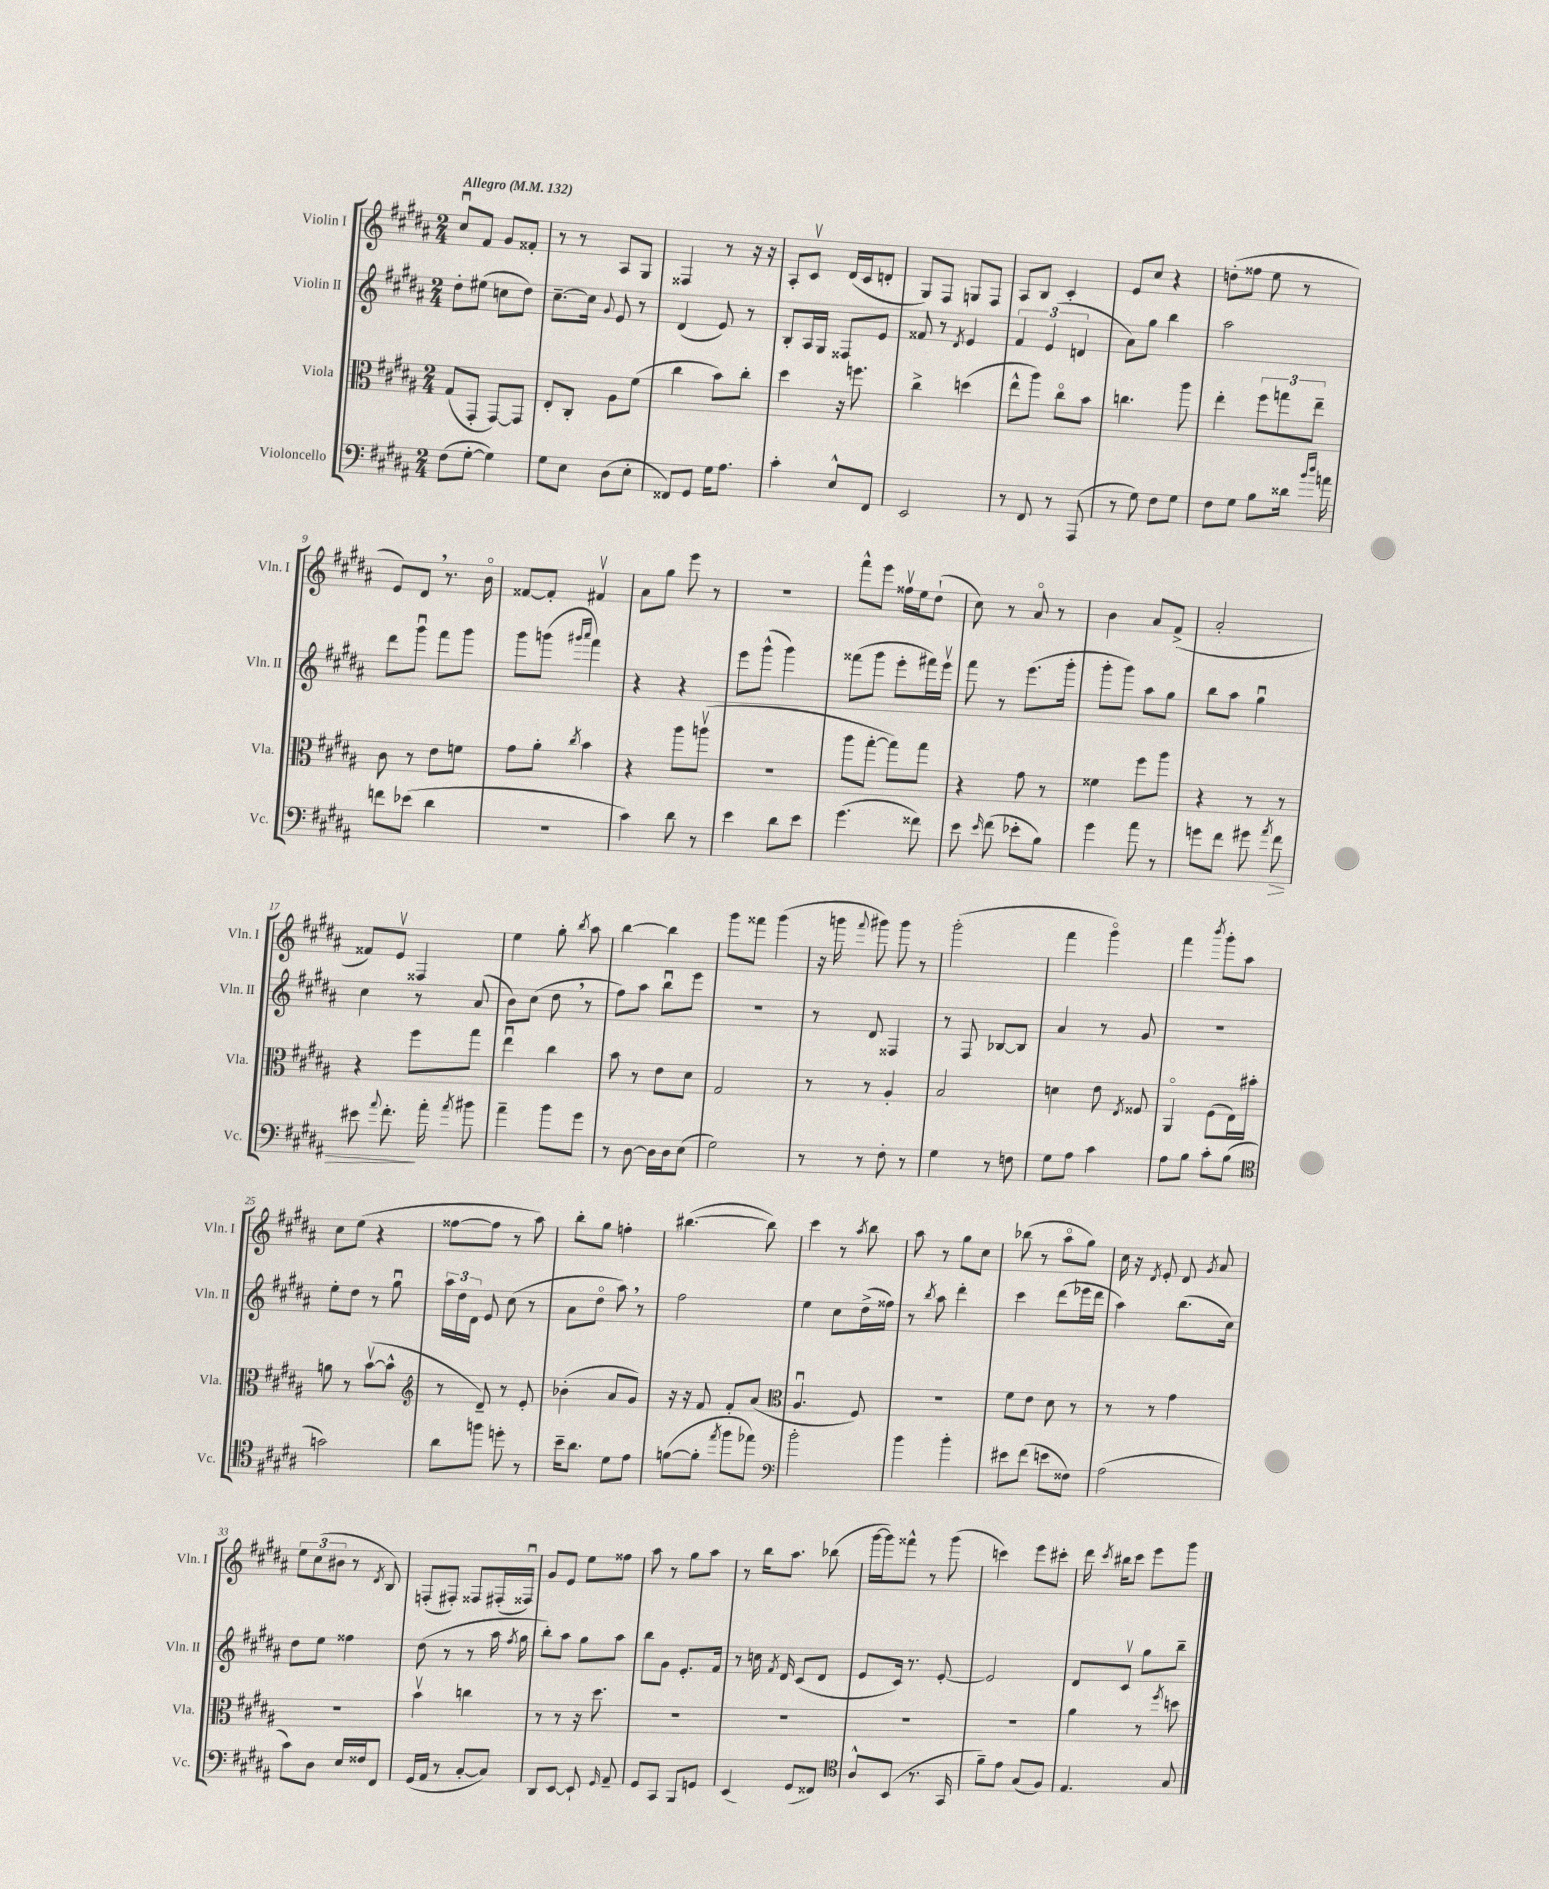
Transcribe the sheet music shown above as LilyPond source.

<<
\new StaffGroup <<
\new Staff = "s0" \with { instrumentName = "Violin I" shortInstrumentName = "Vln. I" } {
    \clef treble \key b \major \numericTimeSignature \time 2/4 \tempo "Allegro" 4 = 132
    \autoBeamOff cis''8[\downbow fis'8] gis'8[ fisis'8]-. |
    r8 r8 ais8[ gis8] |
    fisis4 r8 r16 r16 |
    ais8[-. cis'8]\upbow dis'16[( cis'16 d'8]-. |
    gis8[) fis8] g8[ fis8] |
    ais8[ b8] cis'4-. |
    e'8[ cis''8] r4 |
    d''8[-.( fisis''8] e''8 r8 |
    e'8[) dis'8] \breathe r8. b'16\flageolet |
    fisis'8[~ fisis'8]-. fis'4\upbow |
    ais'8[ gis''8] e'''8 r8 |
    R2 |
    fis'''8[-^ e'''8] fisis''16[\upbow e''16 dis''8]-!( |
    cis''8) r8 ais'8\flageolet r8 |
    b'4 ais'8[ fis'8]->( |
    ais'2-. |
    fisis'8[) e'8]\upbow fisis4 |
    e''4 gis''8-. \acciaccatura { b''8 } ais''8 |
    b''4~ b''4 |
    gis'''8[ fisis'''8] gis'''4( |
    r16 g'''16 \appoggiatura { fis'''8 } gis'''8) gis'''8 r8 |
    gis'''2-.( |
    fis'''4 gis'''4\flageolet) |
    fis'''4 \acciaccatura { b'''8 } gis'''8[-. ais''8] |
    cis''8[ e''8]( r4 |
    fisis''8[~ fisis''8] r8 ais''8) |
    b''8[-. gis''8] f''4-. |
    bis''4.~( bis''8) |
    cis'''4 r8 \acciaccatura { ais''8 } b''8 |
    ais''8 r8 gis''8[ cis''8] |
    bes''8( r8 ais''8[\flageolet gis''8]) |
    cis''16 r16 \acciaccatura { dis'8 } e'8-. dis'8 \acciaccatura { gis'8 } ais'8 |
    \tuplet 3/2 { e''8[ cis''8( bis'8] } r8 \acciaccatura { dis'8 } b8) |
    f8[-.( fis8]-.) fisis8[ fis16-.( fisis16]\downbow) |
    gis'8[ e'8] e''8[ fisis''8] |
    ais''8 r8 gis''8[ ais''8] |
    r8 b''16[ ais''8.] bes''8( |
    gis'''16[~ gis'''16) fisis'''8]-^ r8 gis'''8( |
    c'''4) e'''8[ cis'''8]-. |
    dis'''16 \acciaccatura { cis'''8 } bis''16[ cis'''8] e'''8[ gis'''8] \bar "|." |
}
\new Staff = "s1" \with { instrumentName = "Violin II" shortInstrumentName = "Vln. II" } {
    \clef treble \key b \major \numericTimeSignature \time 2/4
    \autoBeamOff dis''8[-. eis''8]( c''8[ dis''8]) |
    cis''8.[~-- cis''16] \appoggiatura { gis'8 } e'8 r8 |
    dis'4( e'8) r8 |
    b8[-. ais16 gis16] fisis8[ e'8] |
    fisis'8 r8 \acciaccatura { dis'8 } e'4 |
    \tuplet 3/2 { fis'4 e'4( d'4 } |
    ais'8[) gis''8] b''4 |
    ais''2 |
    dis'''8[ gis'''8]\downbow fis'''8[ gis'''8] |
    gis'''8[ g'''8]( \grace { gis'''16[ ais'''16] } fis'''4) |
    r4 r4 |
    e'''8[ gis'''8]-^( gis'''4) |
    fisis'''8[( gis'''8] e'''8[-. fis'''16) e'''16]\upbow |
    fis'''8 r8 e'''8.[( gis'''16]-. |
    gis'''8[-. gis'''8]) ais''8[ gis''8] |
    b''8[ ais''8] gis''4\downbow |
    cis''4 r8 ais'8( |
    b'8[) cis''8]( dis''8 \breathe r8 |
    fis''8[) ais''8] b''8[\downbow e'''8] |
    R2 |
    r8 dis'8 fisis4 |
    r8 fis8 bes8[~ bes8] |
    ais'4 r8 gis'8 |
    R2 |
    e''8[-. dis''8] r8 gis''8\downbow |
    \tuplet 3/2 { ais''16[ dis''16 dis'16] } e'8 cis''8( r8 |
    ais'8[ dis''8]\flageolet ais''8) \breathe r8 |
    fis''2 |
    e''4 cis''8[ dis''16->( fisis''16]) |
    r8 \acciaccatura { b''8 } ais''8 dis'''4-. |
    cis'''4 dis'''8[( ees'''16 dis'''16] |
    ais''4) b''8.[( cis''16]) |
    dis''8[ e''8] fisis''4 |
    dis''8( r8 r8 ais''16 \acciaccatura { fis''8 } gis''16 |
    b''8[-.) ais''8] gis''8[ ais''8] |
    b''8[ gis'8] e'8.[-. fis'16] |
    r8 c''16 \acciaccatura { fis'8 } dis'16 cis'8[( dis'8] |
    e'8[ cis'16]) r8. e'8~-. |
    e'2 |
    dis'8[ cis'8]\upbow gis''8[ b''8]-- \bar "|." |
}
\new Staff = "s2" \with { instrumentName = "Viola" shortInstrumentName = "Vla." } {
    \clef alto \key b \major \numericTimeSignature \time 2/4
    \autoBeamOff gis8[( gis,8]-. gis,8[~) gis,8] |
    e8[-. cis8]-. ais8[ fis'8]( |
    cis''4 b'8[) cis''8]-. |
    dis''4 r16 f''8. |
    cis''4-> d''4( |
    e''8[-^ ais''8]) cis''8[\flageolet b'8] |
    c''4. ais''8 |
    e''4-. \tuplet 3/2 { fis''8[ g''8 e''8]-- } |
    cis'8 r8 e'8[ f'8] |
    gis'8[ ais'8]-. \acciaccatura { cis''8 } b'4 |
    r4 ais''8[ a''8]\upbow( |
    r2 |
    ais''8[ gis''8]~-. gis''8[) gis''8] |
    r4 gis'8 r8 |
    fisis'4 fis''8[ ais''8] |
    r4 r8 r8 |
    r4 fis''8[ gis''8] |
    e''4\downbow cis''4 |
    b'8 r8 e'8[ dis'8] |
    gis2 |
    r8 r8 ais4-. |
    b2 |
    d'4 e'8 \acciaccatura { e8 } fisis8 |
    ais,4\flageolet fis8[( e16) bis'16]-. |
    a'8 r8 b'8[~\upbow( b'8]-^ |
    \clef treble r8 dis'8--) r8 e'8-. |
    bes'4-.( ais'8[ gis'8]) |
    r16 r16 fis'8 fis'8[-. ais'8]( |
    \clef alto ais4.\downbow fis8) |
    R2 |
    fis'8[ e'8] dis'8 r8 |
    r8 r8 gis'4 |
    R2 |
    b'4\upbow c''4 |
    r8 r8 r16 dis''8. |
    R2 |
    R2 |
    R2 |
    R2 |
    ais'4 r8 \acciaccatura { fis''8 } d''8 \bar "|." |
}
\new Staff = "s3" \with { instrumentName = "Violoncello" shortInstrumentName = "Vc." } {
    \clef bass \key b \major \numericTimeSignature \time 2/4
    \autoBeamOff fis8[( gis8]~-. gis4) |
    gis8[ e8] dis8[( e8]-. |
    fisis,8[) gis,8] gis16[ ais8.] |
    cis'4-. e8[-^ fis,8] |
    e,2 |
    r8 fis,8 r8 ais,,8( |
    r8 gis8) fis8[ gis8] |
    fis8[ gis8] b8[ disis'16] \grace { b'16[ dis''16] } a'16 |
    f'8[ ees'8]( dis'4 |
    r2 |
    cis'4) dis'8 r8 |
    e'4 dis'8[ e'8] |
    gis'4.( fisis'8) |
    e'8 \grace { e'16 } fis'8( ees'8[-. b8]) |
    gis'4 ais'8 r8 |
    g'8[ fis'8] gis'8 \acciaccatura { ais'8 } fis'8\> |
    eis'8 \appoggiatura { ais'8 } fis'8.-.\! ais'16-. \acciaccatura { ais'8 } bis'8 |
    ais'4-- b'8[ gis'8] |
    r8 dis8~ dis16[ dis16 e8]( |
    gis2) |
    r8 r8 fis8-. r8 |
    gis4 r8 f8 |
    gis8[ ais8] cis'4 |
    ais8[ b8] cis'8[-. b8]( |
    \clef tenor g'2) |
    ais'8[ f''8] d''8-. r8 |
    b'16[-- ais'8.] dis'8[ e'8] |
    f'8[~( f'8]-. \acciaccatura { e''8 } fis''8[ ees''8]) |
    \clef bass b'2-. |
    b'4 b'4-. |
    eis'8[ fis'8]( e'8[ fisis8]) |
    ais2( |
    cis'8[) dis8] e16[ fisis16 fis,8] |
    gis,16[( ais,16] r8 cis8[~-. cis8]) |
    dis,8[ e,8]~ e,8-! \grace { gis,16 } ais,8-- |
    gis,8[ cis,8] b,,8[ g,8] |
    e,4( gis,8[ fisis,8]) |
    \clef tenor ais8[-^ b,8]( r8. gis,16 |
    fis'8[--) e'8] gis8[( fis8]) |
    e4. gis8 \bar "|." |
}
>>
>>
